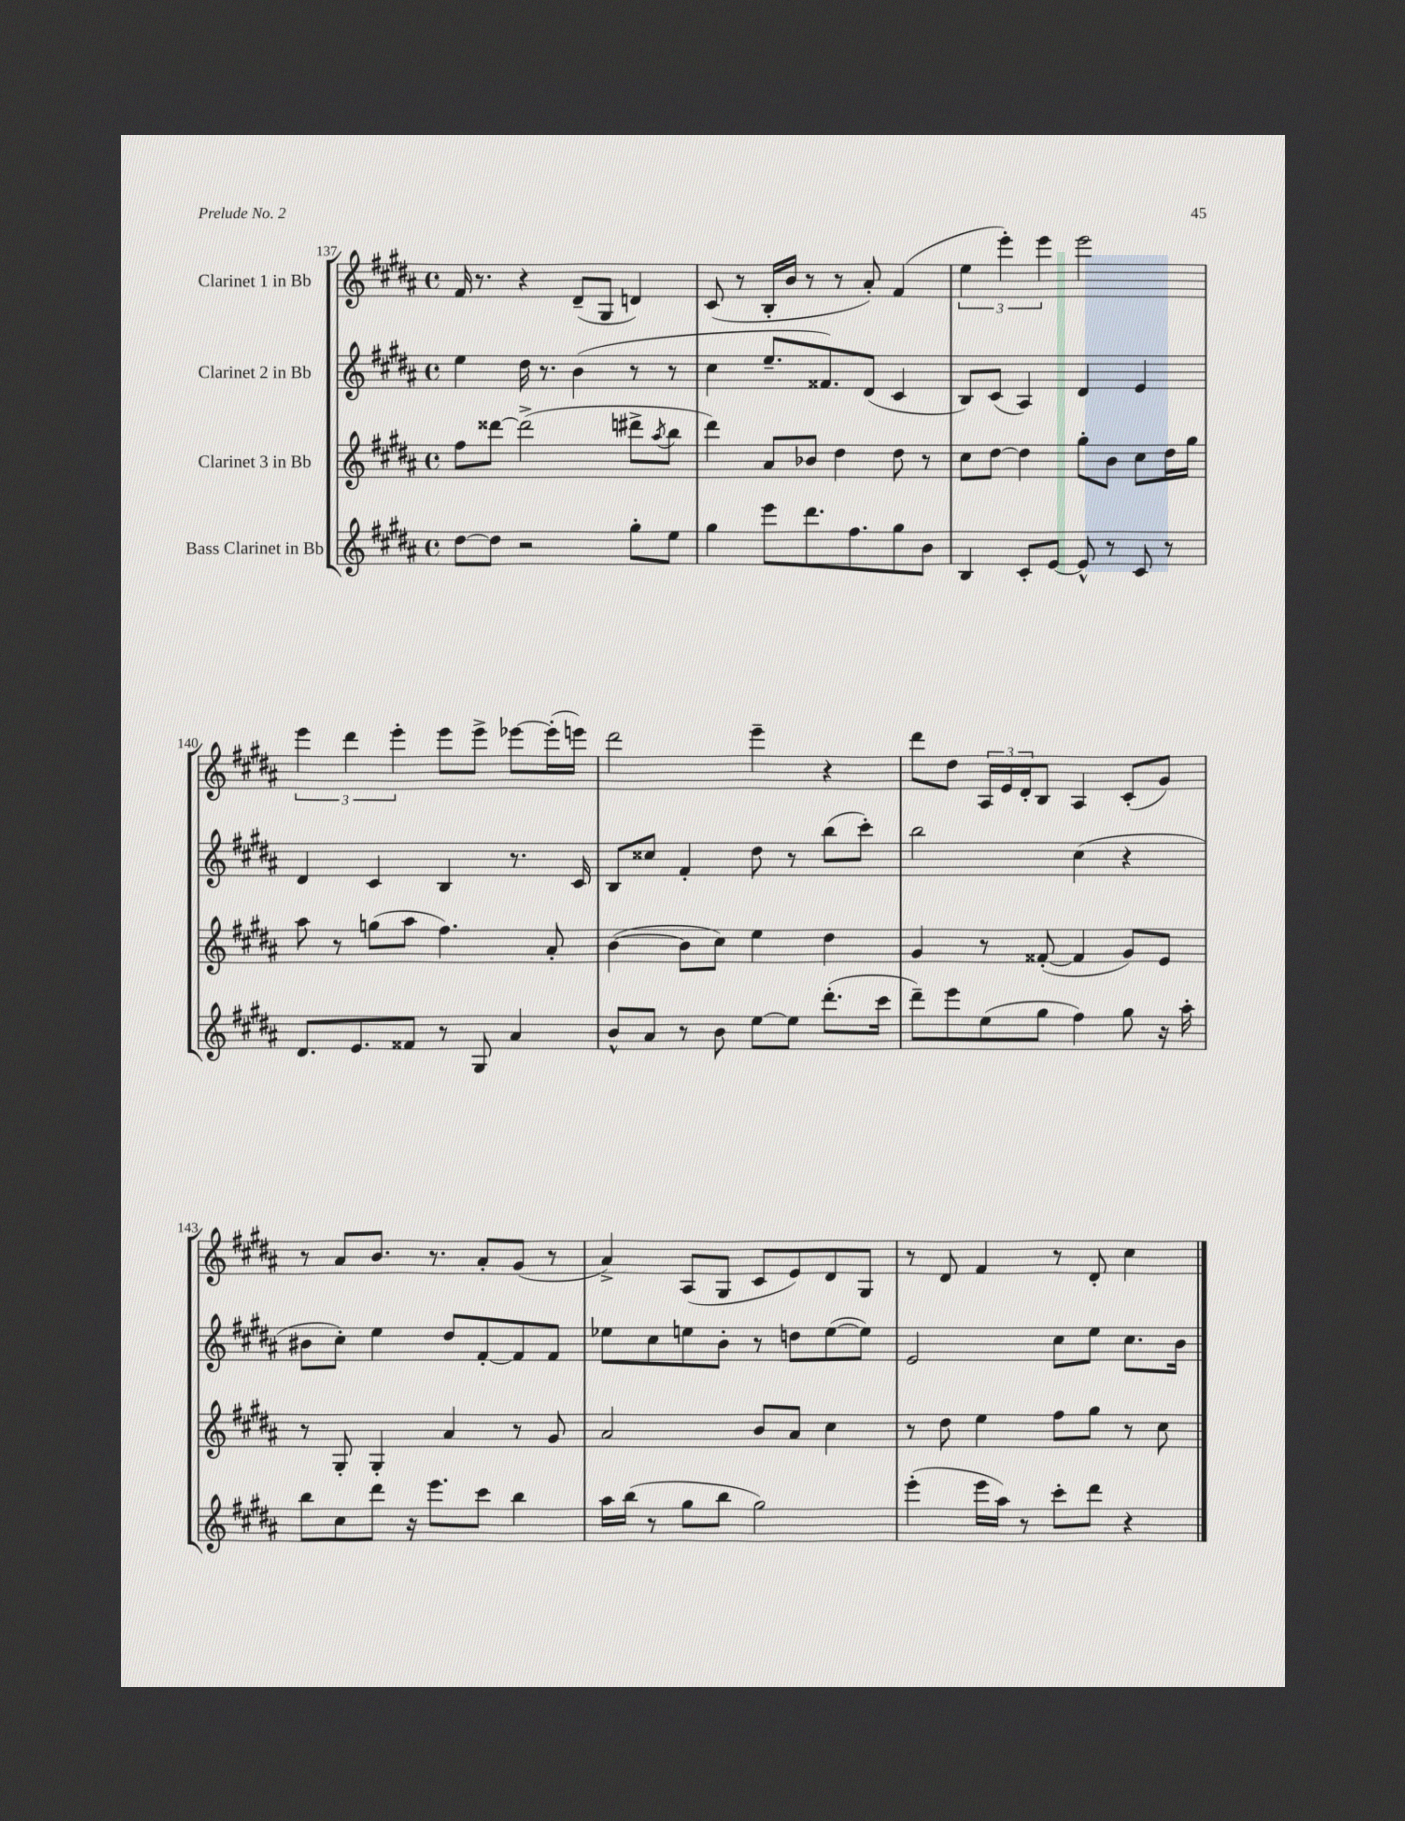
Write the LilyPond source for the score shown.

<<
\new StaffGroup <<
\new Staff = "s0" \with { instrumentName = "Clarinet 1 in Bb" } {
    \clef treble \key b \major \defaultTimeSignature \time 4/4
    fis'16 r8. r4 dis'8--( gis8 d'4) |
    cis'8( r8 b16-. b'16 r8 r8 ais'8-.) fis'4( |
    \tuplet 3/2 { e''4 e'''4-.) e'''4 } e'''2 |
    \tuplet 3/2 { e'''4 dis'''4 e'''4-. } e'''8 e'''8-> ees'''8~ ees'''16-.( e'''16) |
    dis'''2 e'''4-- r4 |
    dis'''8 dis''8 \tuplet 3/2 { ais16 e'16 dis'16-. } b8 ais4 cis'8-.( gis'8) |
    r8 ais'8 b'8. r8. ais'8-. gis'8( r8 |
    ais'4->) ais8( gis8 cis'8 e'8) dis'8 gis8 |
    r8 dis'8 fis'4 r8 dis'8-. cis''4 \bar "|." |
}
\new Staff = "s1" \with { instrumentName = "Clarinet 2 in Bb" } {
    \clef treble \key b \major \defaultTimeSignature \time 4/4
    e''4 dis''16 r8. b'4( r8 r8 |
    cis''4 e''8.-- fisis'8.) dis'8( cis'4 |
    b8) cis'8( ais4) dis'4 e'4 |
    dis'4 cis'4 b4 r8. cis'16 |
    b8 cisis''8 fis'4-. dis''8 r8 b''8( cis'''8-.) |
    b''2 cis''4( r4 |
    bis'8 cis''8-.) e''4 dis''8 fis'8~-. fis'8 fis'8 |
    ees''8 cis''8 e''8 b'8-. r8 d''8 e''8~( e''8) |
    e'2 cis''8 e''8 cis''8. b'16 \bar "|." |
}
\new Staff = "s2" \with { instrumentName = "Clarinet 3 in Bb" } {
    \clef treble \key b \major \defaultTimeSignature \time 4/4
    fis''8 disis'''8~ disis'''2->( dis'''8-> \acciaccatura { ais''8 } b''8 |
    dis'''4) ais'8 bes'8 dis''4 dis''8 r8 |
    cis''8 dis''8~ dis''4 gis''8-. b'8 cis''8 dis''16 gis''16 |
    ais''8 r8 g''8( ais''8 fis''4.) ais'8-. |
    b'4~( b'8 cis''8) e''4 dis''4 |
    gis'4 r8 fisis'8~-.( fisis'4 gis'8) e'8 |
    r8 gis8-. gis4-. ais'4 r8 gis'8 |
    ais'2 b'8 ais'8 cis''4 |
    r8 dis''8 e''4 fis''8 gis''8 r8 cis''8 \bar "|." |
}
\new Staff = "s3" \with { instrumentName = "Bass Clarinet in Bb" } {
    \clef treble \key b \major \defaultTimeSignature \time 4/4
    dis''8~ dis''8 r2 gis''8-. e''8 |
    gis''4 e'''8 dis'''8. fis''8. gis''8 b'8 |
    b4 cis'8-. e'8~ e'8-^ r8 cis'8 r8 |
    dis'8. e'8. fisis'8 r8 gis8 ais'4 |
    b'8-^ ais'8 r8 b'8 e''8~ e''8 dis'''8.-.( cis'''16 |
    dis'''8--) e'''8 e''8( gis''8 fis''4) gis''8 r16 ais''16-. |
    b''8 cis''8 dis'''8 r16 e'''8. cis'''8 b''4 |
    ais''16 b''16( r8 gis''8 b''8 gis''2) |
    e'''4-.( e'''16 ais''16) r8 cis'''8-. dis'''8 r4 \bar "|." |
}
>>
>>
\layout { \context { \Score currentBarNumber = #137 } }
